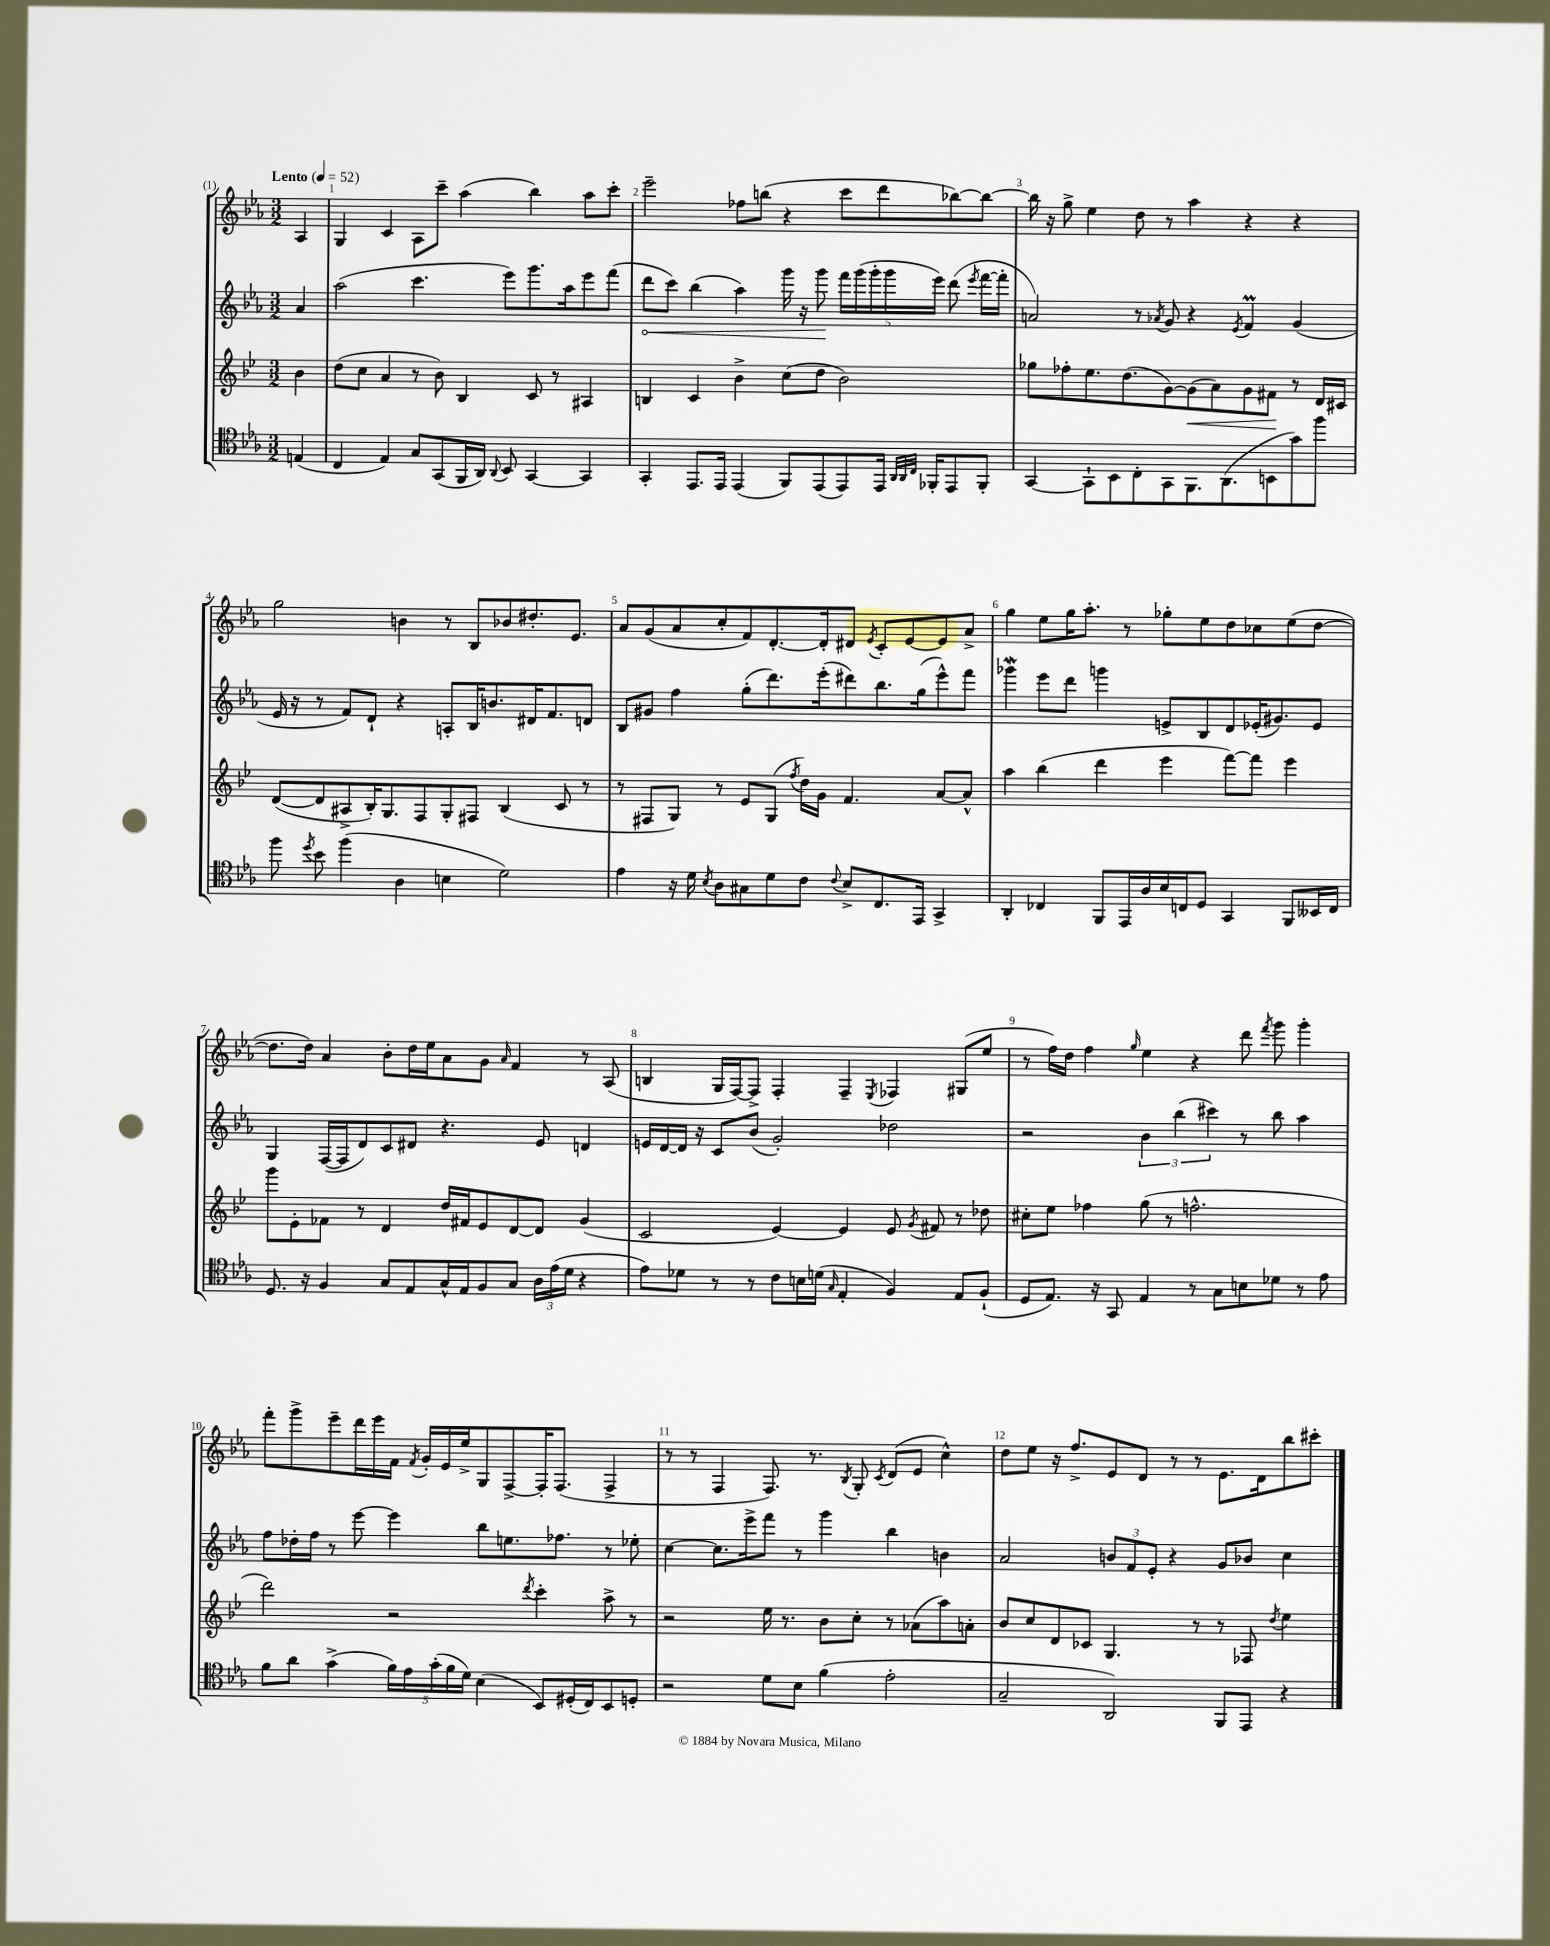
<<
\new StaffGroup <<
\new Staff = "s0" {
    \clef treble \key ees \major \numericTimeSignature \time 3/2 \partial 4 \tempo "Lento" 4 = 52
    \autoBeamOff aes4 |
    g4 c'4 aes8[ c'''8]-- aes''4( bes''4) aes''8[ c'''8]-. |
    ees'''2-- fes''8[ b''8]( r4 c'''8[ d'''8 bes''8~) bes''8]~ |
    bes''16 r16 g''8-> ees''4 d''8 r8 aes''4 r4 r4 |
    g''2 b'4 r8 bes8[ bes'8 dis''8.-. ees'8.] |
    aes'8[ g'8( aes'8 c''8-. f'8) d'8.~-. d'16-. dis'8] \acciaccatura { ees'8 } c'8[-. ees'8~ ees'8 aes'8]-> |
    g''4 ees''8[ g''16 aes''8.]-. r8 ges''8[-. ees''8 d''8 ces''8 ees''8( d''8]~ |
    d''8.[ d''16]) aes'4 bes'8[-. d''16 ees''16 aes'8 g'8] \grace { aes'16 } f'4 r8 aes8( |
    b4 g16[ f16~) f8]-> f4-. f4-- \acciaccatura { ees8 } fes4 gis8[( ees''8] |
    r8 f''16[) d''16] f''4 \grace { g''16 } ees''4 r4 d'''8 \acciaccatura { f'''8 } g'''8 g'''4-. |
    f'''8[-. g'''8-> ees'''8-- d'''16 ees'''16 f'16] \acciaccatura { f'8 } g'16[-. ees'16 ees''16-> g8 f8~-> f16-. f8.]( f4-> |
    r8 r8 f4 f8.) r8. \acciaccatura { bes8 } g8-. \acciaccatura { c'8 } d'8[( ees'8] c''4-^) |
    d''8[ ees''8] r16 f''8.[-> ees'8 d'8] r8 r8 ees'8.[ d'16 bes''8 cis'''8]-. \bar "|." |
}
\new Staff = "s1" {
    \clef treble \key ees \major \numericTimeSignature \time 3/2 \partial 4
    \autoBeamOff aes'4 |
    aes''2( c'''4. ees'''8[) g'''8. aes''16 ees'''8 f'''8]( |
    \once \override Hairpin.circled-tip = ##t d'''8[\< c'''8]) bes''4( aes''4) g'''16 r16 g'''8\! \tuplet 5/4 { f'''16[ g'''16( g'''16-. g'''16 ees'''16]) } d'''8( \acciaccatura { ees'''8 } f'''16[~ f'''16]-. |
    a'2) r8 \acciaccatura { aes'8 } g'8 r4 \acciaccatura { ees'8 } f'4\prall g'4( |
    ees'16 r16 r8 f'8[) d'8]-! r4 a8[-. bes16 b'8. dis'16 f'8. d'8] |
    bes8[ gis'8] f''4 g''8[-.( d'''8.) ees'''16-.( dis'''8) bes''8. g''16( ees'''8-^) f'''8] |
    ges'''4\mordent ees'''8[ d'''8] g'''4 e'8[-> bes8 d'8 ees'16-.( gis'8.) ees'8] |
    g4 f16[~( f16 d'8) c'8 dis'8] r4. ees'8 d'4 |
    e'16[ d'16~ d'16] r16 c'8[ bes'8]( g'2-.) des''2 |
    r2 \tuplet 3/2 { bes'4 bes''4( cis'''4) } r8 bes''8 aes''4 |
    f''8[ des''16-. f''16] r8 ees'''8~ ees'''4 bes''8[ e''8. fes''8.] r8 ees''8-. |
    c''4~ c''8.[ ees'''16-> f'''8] r8 g'''4 bes''4 b'4 |
    aes'2 \tuplet 3/2 { b'8[ f'8 ees'8]-. } r4 g'8[ bes'8] c''4 \bar "|." |
}
\new Staff = "s2" {
    \clef treble \key bes \major \numericTimeSignature \time 3/2 \partial 4
    \autoBeamOff bes'4 |
    d''8[( c''8] a'4 r8 bes'8) bes4 c'8 r8 ais4 |
    b4 c'4 bes'4-> c''8[( d''8] bes'2) |
    ges''8[ fes''8-. ees''8. d''8.( g'8~) g'8\<( a'8) g'8 fis'8]\! r8 d'16[ cis'16] |
    d'8[~( d'8 ais8-> bes16-.) g8. f8 g8-. fis8] bes4( c'8 r8 |
    r8 fis8[ g8]) r8 ees'8[ g8]( \acciaccatura { f''8 } d''16[) g'16] f'4. a'8[~ a'8]-^ |
    a''4 bes''4( d'''4 ees'''4 f'''8[~) f'''8] ees'''4 |
    g'''8[ ees'8-. fes'8] r8 d'4 d''16[ fis'16 ees'8 d'8~ d'8] g'4( |
    c'2 ees'4~) ees'4 ees'8 \acciaccatura { g'8 } fis'8 r8 des''8 |
    cis''8[-. ees''8] fes''4 g''8( r8 f''2.-^ |
    d'''2) r2 \acciaccatura { d'''8 } c'''4-. a''8-> r8 |
    r2 ees''16 r8. bes'8[ c''8]-. r8 aes'8[( a''8) a'8]-. |
    bes'8[ c''8 d'8 ces'8] g4. r8 r8 fes8 \acciaccatura { d''8 } ees''4 \bar "|." |
}
\new Staff = "s3" {
    \clef tenor \key ees \major \numericTimeSignature \time 3/2 \partial 4
    \autoBeamOff e4( |
    c4 ees4) g8[ g,8( f,16 aes,16]) \appoggiatura { aes,8 } bes,8 g,4~ g,4 |
    g,4-. ees,8.[ ees,16] ees,4( f,8[) ees,8( ees,8) ees,16] \grace { aes,32[ aes,32 c32] } fes,16[-. ees,8 fes,8]-. |
    g,4~ g,8[-! bes,8 c8-. g,8 f,8. aes,8.( b,8 g'8) f''8] |
    f''8 \acciaccatura { d''8 } bes'8 f''4( aes4 b4 d'2) |
    ees'4 r16 d'16 \acciaccatura { bes8 } aes8[ gis8 d'8 c'8] \appoggiatura { c'8 } bes8[-> c8. ees,16] g,4-> |
    aes,4-. ces4 f,8[ ees,16 aes16 bes16 c16 d8] g,4 f,8[ beses,16 c16] |
    d8. r16 f4 g8[ ees8 g16-^ ees16 f8 g8] \tuplet 3/2 { aes16[ ees'16( d'16] } r4 |
    ees'8[) des'8] r8 r8 c'8[ b16 d'16]( \grace { g16 } ees4-. f4) ees8[ f8]-!( |
    d8[ ees8.]) r16 g,8 ees4 r8 g8[ b8 des'8] r8 ees'8 |
    f'8[ aes'8] g'4->( \tuplet 5/4 { f'16[) ees'16 g'16-.( f'16 d'16]) } bes4( bes,8[) dis16-.( c16) bes,8 d8]-. |
    r2 d'8[ bes8] f'4( ees'2-. |
    g2-- aes,2) f,8[ ees,8] r4 \bar "|." |
}
>>
>>
\layout { \context { \Score \override BarNumber.break-visibility = ##(#f #t #t) barNumberVisibility = #all-bar-numbers-visible } }
